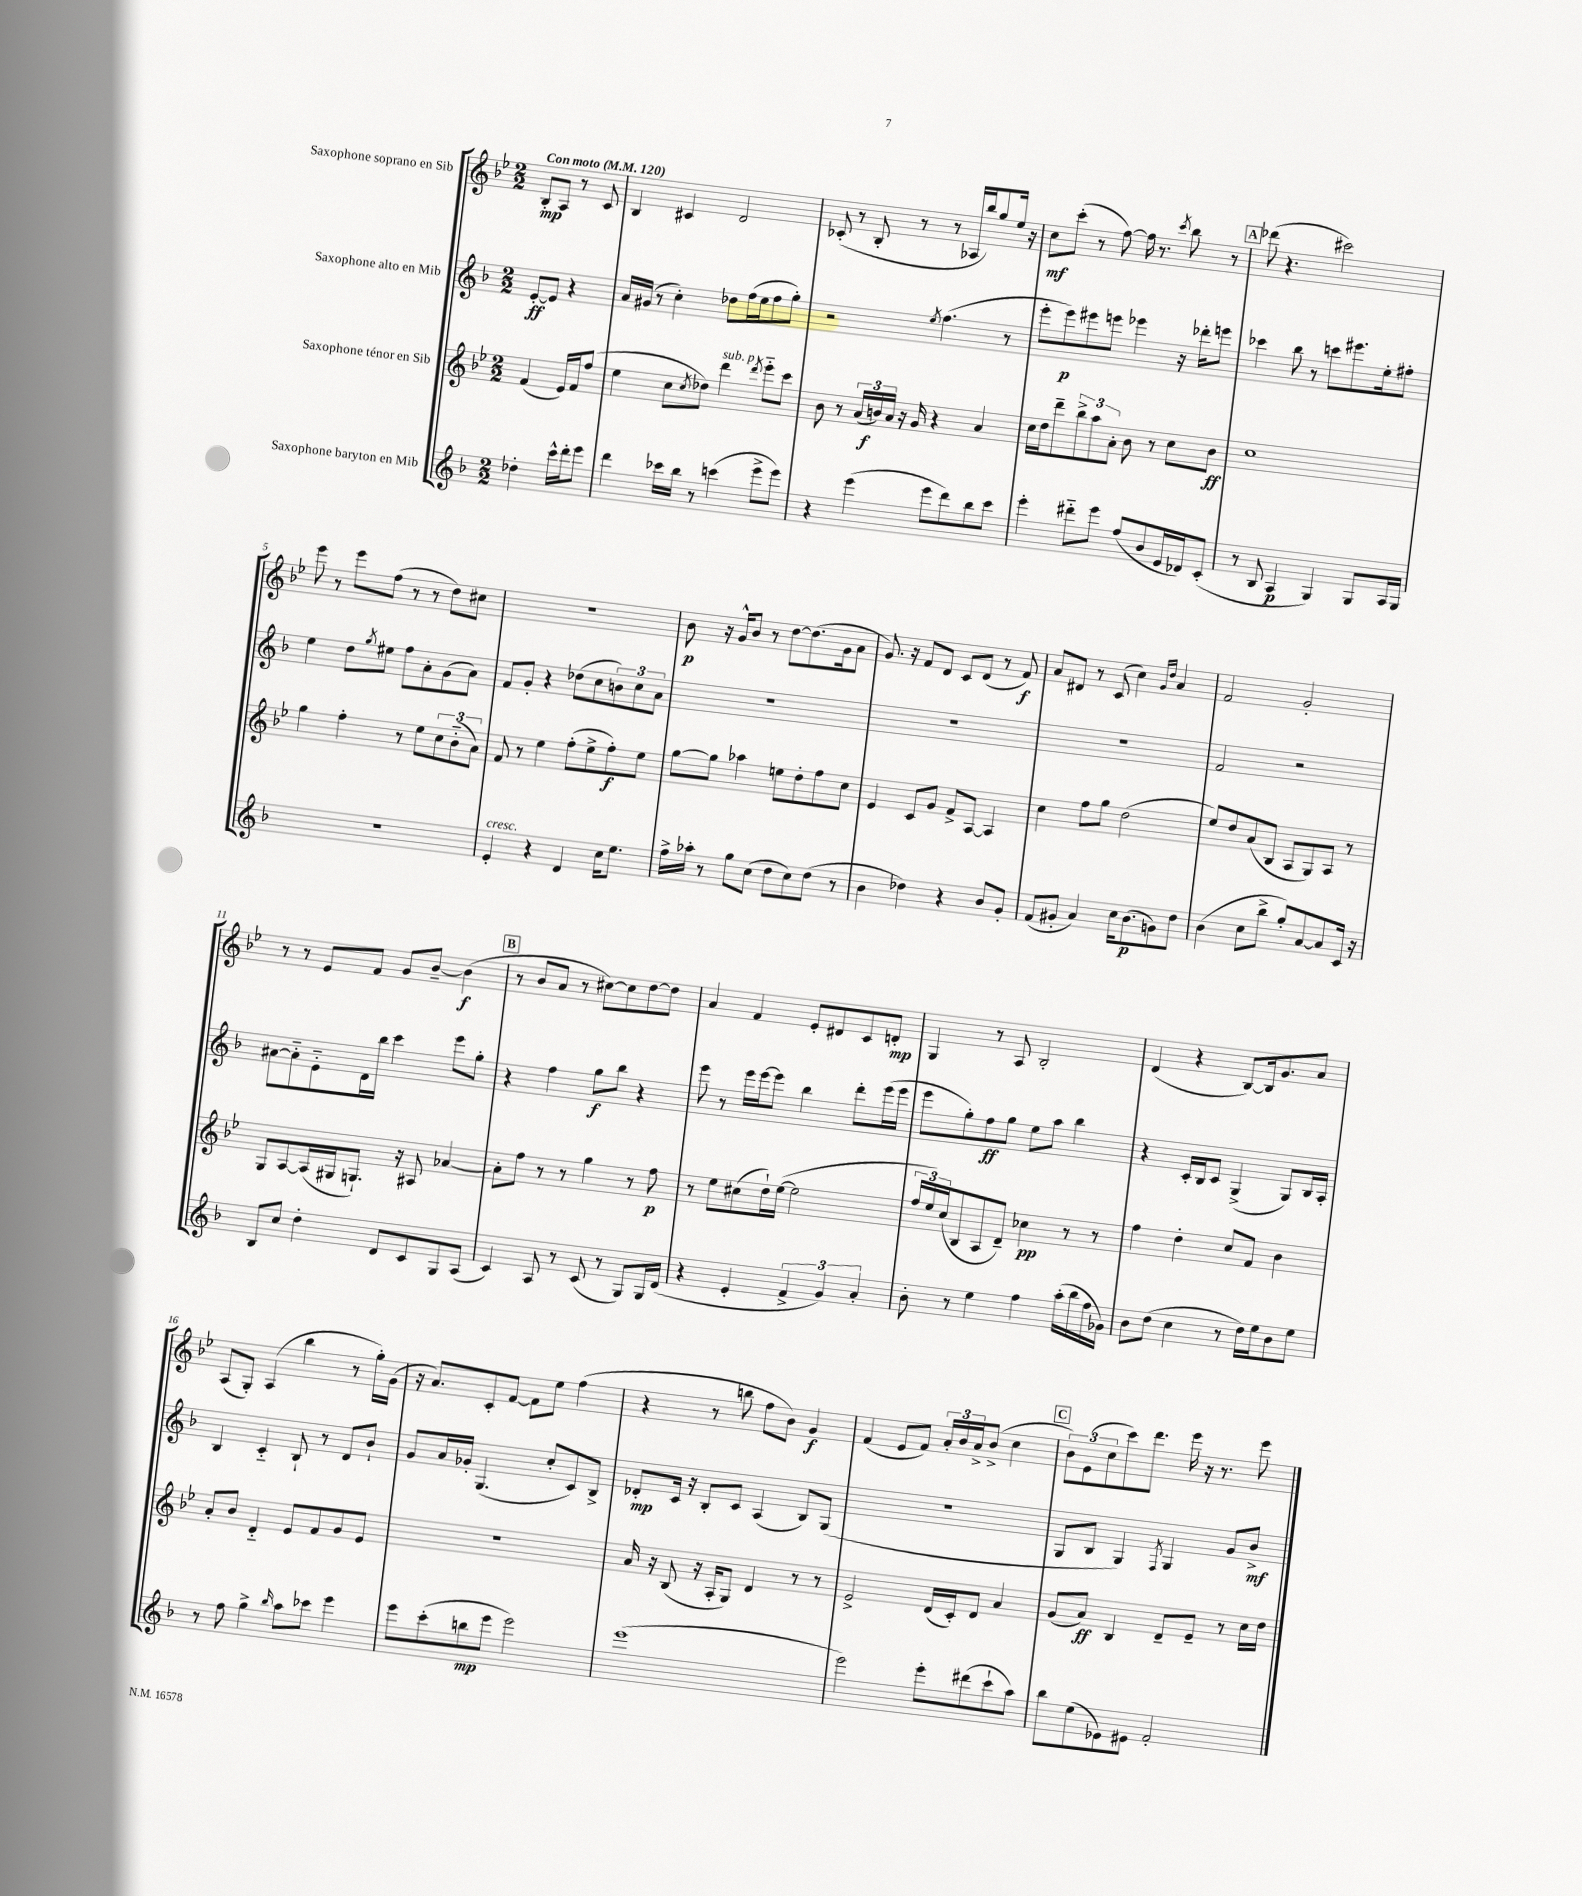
<<
\new StaffGroup <<
\new Staff = "s0" \with { instrumentName = "Saxophone soprano en Sib" } {
    \clef treble \key bes \major \numericTimeSignature \time 2/2 \partial 2 \tempo "Con moto" 4 = 120
    bes8-.\mp a8 r8 c'8 |
    bes4 cis'4 d'2 |
    ces'8-.( r8 bes8-. r8 r8 aes16 bes''16) g''8 ees''16 r16 |
    c''8\mf c'''8-.( r8 f''8~) f''16 r8. \acciaccatura { c'''8 } bes''8 r8 |
    \mark \markup { \box "A" } des'''8( r4. cis'''2) |
    ees'''8 r8 ees'''8 f''8( r8 r8 d''8) cis''8 |
    r1 |
    bes'8\p r16 g'16-^ bes'8 r8 d''8~ d''8.( g'16 a'8 |
    g'8.) r16 f'8 d'8 c'8 d'8( r8 f'8\f) |
    a'8 dis'8 r8 c'8( c''4) \grace { g'16 d''16 } a'4 |
    f'2 g'2-. |
    r8 r8 ees'8 f'8 g'8 bes'8~-- bes'4\f( |
    \mark \markup { \box "B" } r8 bes'8 a'8 r8 cis''8~) cis''8 d''8~ d''8 |
    a'4 f'4 ees'8-. dis'8 c'8 d'8-.\mp |
    g4 r8 a8 bes2-. |
    d'4( r4 bes8~) bes16 g'8. a'8 |
    a8( g8-.) a4( bes''4 r8 g''16-.) g'16( |
    r16 a'8.) c'8-. f'8~ f'8 ees''8 f''4( |
    r4 r8 b''8 f''8 bes'8) g'4\f |
    f'4( ees'8 f'8) \tuplet 3/2 { a'16-. bes'16 a'16-> } bes'8->( c''4 |
    \mark \markup { \box "C" } \tuplet 3/2 { bes'8) ees'8( c''8 } c'''8) d'''8. ees'''16 r16 r8. ees'''8 \bar "|." |
}
\new Staff = "s1" \with { instrumentName = "Saxophone alto en Mib" } {
    \clef treble \key f \major \numericTimeSignature \time 2/2 \partial 2
    e'8~-.\ff e'8 r4 |
    a'16 gis'16( r8 c''4-.) des''8 f''16( e''16 f''8 g''8-.) |
    r2 \acciaccatura { e''8 } f''4.( r8 |
    e'''8-. e'''8\p) eis'''8 e'''8 ees'''4 r16 des'''16-. e'''8 |
    \mark \markup { \box "A" } ces'''4 bes''8 r8 c'''8 eis'''8. e''16-. fis''8-. |
    e''4 d''8 \acciaccatura { g''8 } eis''8 f''8 a'8-. g'8( a'8) |
    f'8 g'8-. r4 des''8( c''8 \tuplet 3/2 { b'8) c''8 a'8 } |
    R1 |
    R1 |
    R1 |
    f'2 r2 |
    ais'8~ ais'8-_ e'8-_ d'16 bes''16 c'''4 e'''8 g''8-. |
    \mark \markup { \box "B" } r4 f''4 g''8\f bes''8 r4 |
    e'''8 r8 e'''16 e'''16~ e'''8 bes''4 d'''8-. e'''16( e'''16 |
    e'''8 g''8-.) f''8\ff g''8 e''8 a''8 bes''4 |
    r4 c'16-. bes16 c'8 g4->( g8) bes16 a16-. |
    bes4 c'4-_ bes8-! r8 d'8 bes'8-! |
    g'8 a'16 ges'16-. g4.( c''8-. c'8) bes8-> |
    des'8-.\mp c'16 r16 bes8-. c'8 a4( bes8) g8( |
    R1 |
    \mark \markup { \box "C" } g8 bes8 g4) \acciaccatura { f8 } g4 g'8 bes'8->\mf \bar "|." |
}
\new Staff = "s2" \with { instrumentName = "Saxophone ténor en Sib" } {
    \clef treble \key bes \major \numericTimeSignature \time 2/2 \partial 2
    f'4( ees'16) f'16 f''8( |
    ees''4 c''8 \acciaccatura { c''8 } des''8) d'''4^\markup { \italic "sub. p" } \acciaccatura { d'''8 } ees'''8-_ c'''8 |
    bes'8 r8 \tuplet 3/2 { a'16( b'16\f) a'16 } r16 g'16 r4 a'4 |
    c''16 d''16 d'''8-- \tuplet 3/2 { bes''8-> a''8 a'8-. } bes'8 r8 c''8 bes'8\ff |
    \mark \markup { \box "A" } c''1 |
    g''4 f''4-. r8 ees''8 \tuplet 3/2 { c''8 bes'8-_( a'8) } |
    f'8 r8 ees''4 f''8-.( ees''8-> f''8-.\f) ees''8 |
    g''8~ g''8 aes''4 e''8 d''8-. f''8 c''8 |
    ees'4 c'8 g'8 f'8-> a8~ a4 |
    c''4 f''8 g''8 d''2( |
    ees''8) d''8 a'8( bes8 a8 g8) a8 r8 |
    g8 a8~ a16( gis16 g8.-!) r16 ais8 aes'4~ |
    \mark \markup { \box "B" } aes'8-. f''8 r8 r8 g''4 r8 f''8\p |
    r8 ees''8 cis''8( d''16-!) ees''16~( ees''2 |
    \tuplet 3/2 { f''16 ees''16) c''16( } bes8 a8 d'8--) ces''4\pp r8 r8 |
    f''4 d''4-. c''8 f'8 bes'4 |
    a'8-. bes'8 d'4-_ ees'8 f'8 g'8 ees'8 |
    R1 |
    a'16 r16 bes8( r16 a16-. g8) d'4 r8 r8 |
    ees'2-> d'16( c'16-.) d'8 a'4 |
    \mark \markup { \box "C" } g'8( a'8\ff) bes4 d'8-- ees'8-- r8 c''16 d''16 \bar "|." |
}
\new Staff = "s3" \with { instrumentName = "Saxophone baryton en Mib" } {
    \clef treble \key f \major \numericTimeSignature \time 2/2 \partial 2
    des''4-. c'''16-^ d'''16-. e'''8 |
    d'''4 ces'''16 bes''16 r8 c'''4( e'''8-> e'''8) |
    r4 e'''4( e'''8 d'''8) bes''8 c'''8 |
    e'''4-. dis'''8-_ e'''8 f''8( bes'8 e'16 des'16) c'8-.( |
    \mark \markup { \box "A" } r8 bes8 a4\p g4) g8 a16 g16 |
    R1 |
    e'4-.^\markup { \italic "cresc." } r4 d'4 c''16 e''8. |
    f''16-> aes''16-. r8 g''8 c''8( d''8 c''8) d''8( r8 |
    bes'4 des''4) r4 bes'8 g'8-. |
    f'8( gis'8-. a'4) c''16 bes'8.\p( g'8) d''8 |
    bes'4( c''8 bes''8-> g''8-.) a'8~ a'8 c'16 r16 |
    bes8 c''8 d''4-. d'8 c'8 g8 a8( |
    \mark \markup { \box "B" } c'4) a8 r8 c'8( r8 g8) g16 d'16( |
    r4 e'4-. \tuplet 3/2 { f'4-> g'4) a'4-. } |
    bes'8-. r8 e''4 f''4 a''16-.( bes''16 f''16 ges'16) |
    bes'8 d''8( c''4 r8 d''16) e''16 bes'8 e''8 |
    r8 f''8 g''4-> \grace { bes''16 } a''8 ces'''8 e'''4 |
    e'''8 c'''8-.( b''8\mp e'''8 e'''2) |
    e'''1( |
    e'''2) e'''8-. dis'''8( c'''8-! a''8) |
    \mark \markup { \box "C" } bes''8 e''8( ees'8) eis'8 f'2-. \bar "|." |
}
>>
>>
